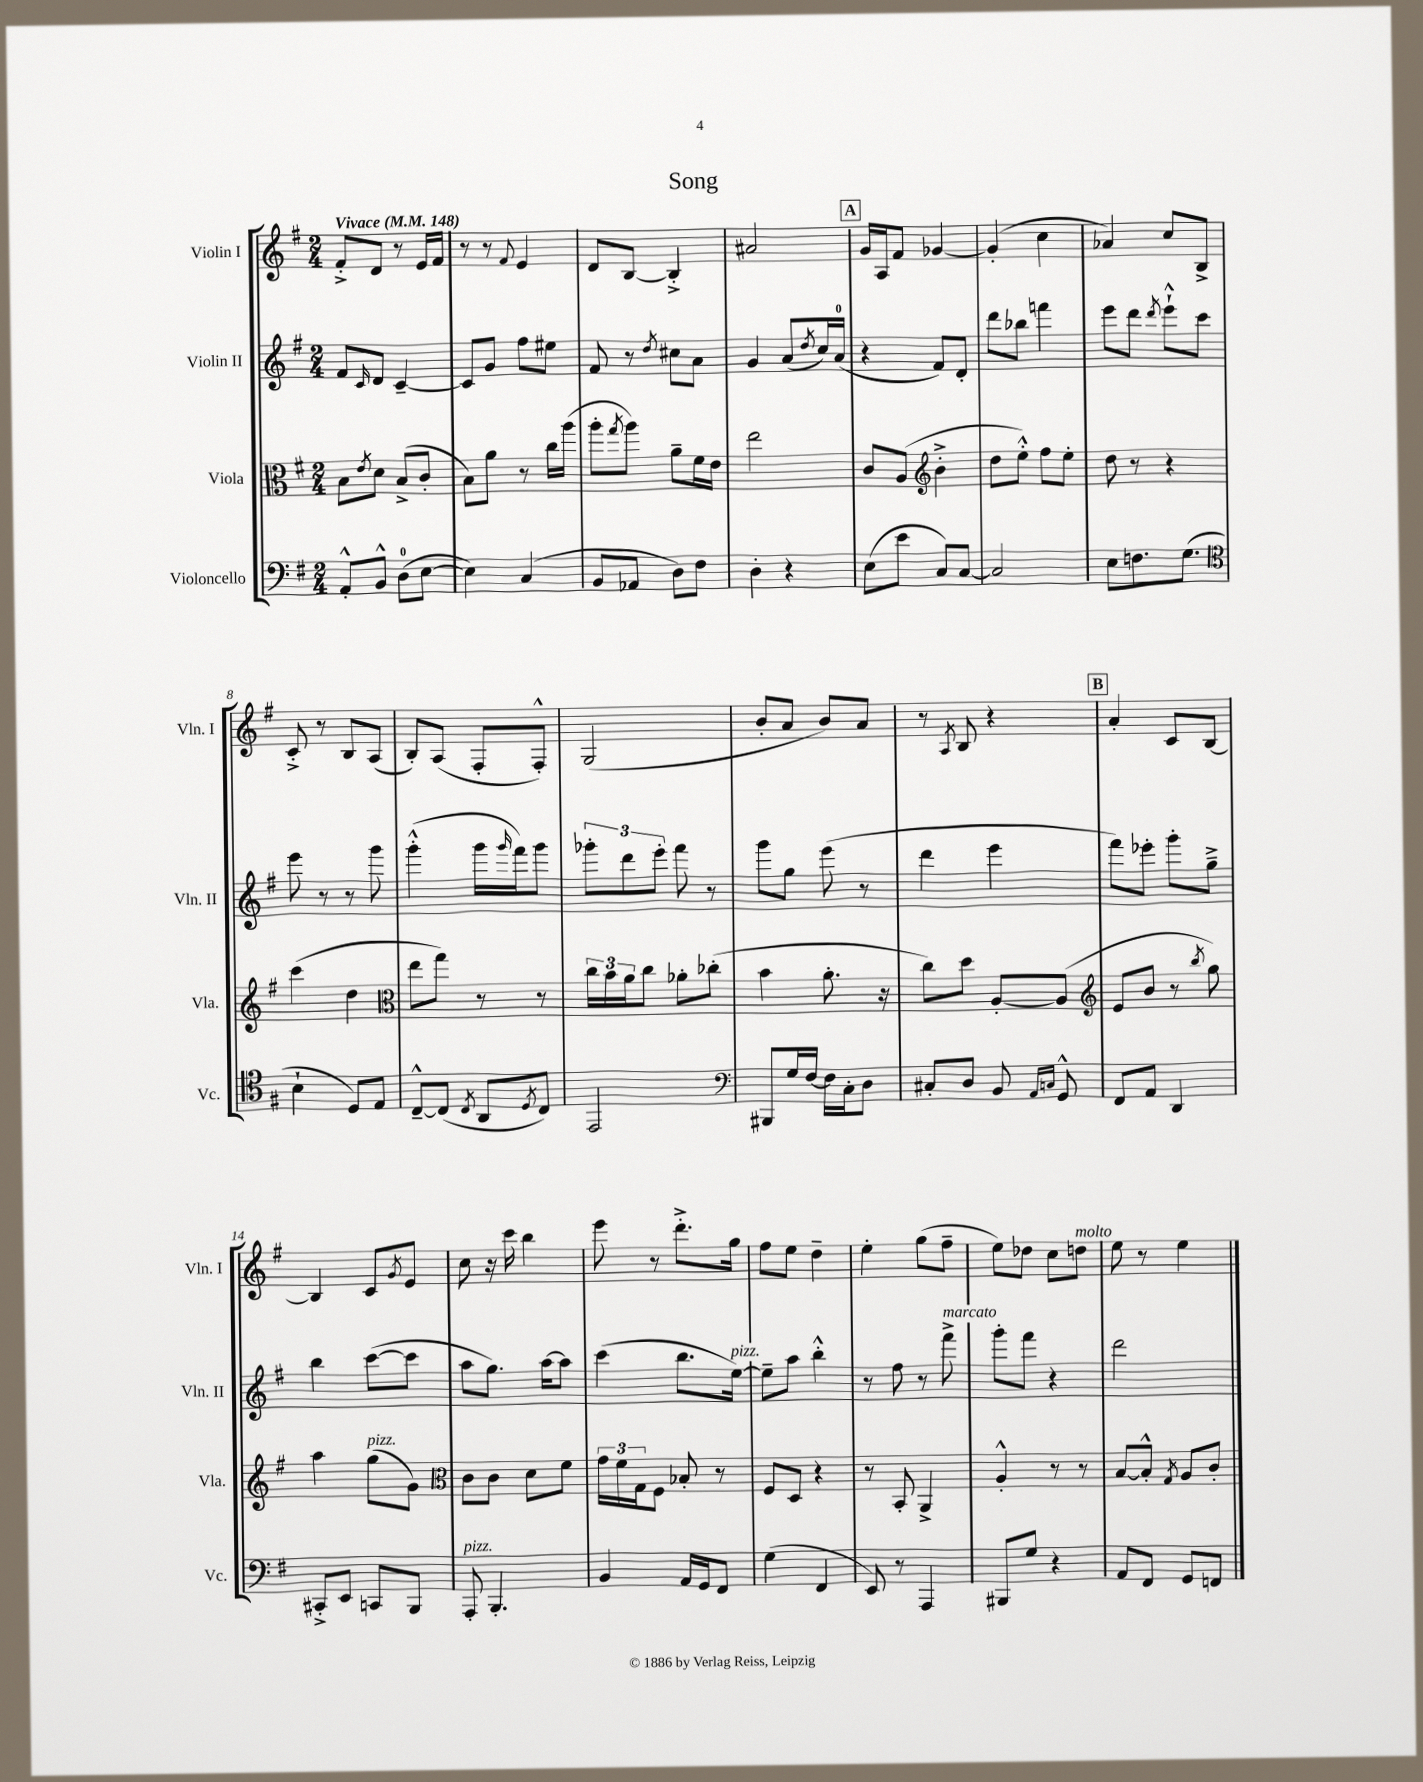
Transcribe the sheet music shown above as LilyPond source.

\header { title = "Song" }
<<
\new StaffGroup <<
\new Staff = "s0" \with { instrumentName = "Violin I" shortInstrumentName = "Vln. I" } {
    \clef treble \key g \major \numericTimeSignature \time 2/4 \tempo "Vivace" 4 = 148
    fis'8-.-> d'8 r8 e'16 fis'16 |
    r8 r8 \appoggiatura { fis'8 } e'4 |
    d'8 b8~ b4-.-> |
    ais'2 |
    \mark \markup { \box "A" } g'16 a16 fis'8 ges'4~ |
    ges'4-.( c''4 |
    aes'4) c''8 b8-> |
    c'8-.-> r8 b8 a8( |
    b8-.) a8( fis8-. fis8-.-^) |
    g2( |
    b'8-. a'8 b'8) a'8 |
    r8 \acciaccatura { a8 } b8 r4 |
    \mark \markup { \box "B" } a'4-. c'8 b8~ |
    b4 c'8 \acciaccatura { g'8 } e'8 |
    c''8 r16 c'''16 b''4 |
    e'''8 r8 d'''8.-.-> g''16 |
    fis''8 e''8 d''4-- |
    e''4-. g''8( fis''8-- |
    e''8) des''8 c''8 d''8^\markup { \italic "molto" } |
    e''8 r8 e''4 \bar "|." |
}
\new Staff = "s1" \with { instrumentName = "Violin II" shortInstrumentName = "Vln. II" } {
    \clef treble \key g \major \numericTimeSignature \time 2/4
    fis'8 \grace { c'16 } d'8 c'4~-- |
    c'8 g'8 fis''8 eis''8 |
    fis'8 r8 \acciaccatura { d''8 } cis''8 a'8 |
    g'4 a'8( \acciaccatura { d''8 } c''16) a'16-0( |
    \mark \markup { \box "A" } r4 fis'8) d'8-. |
    d'''8 bes''8 f'''4 |
    e'''8 d'''8 \acciaccatura { d'''8 } e'''8-!-^ c'''8 |
    e'''8 r8 r8 g'''8 |
    g'''4-.-^( g'''16 \grace { g'''16 } fis'''16) g'''8 |
    \tuplet 3/2 { ges'''8-. d'''8 e'''8-. } fis'''8 r8 |
    g'''8 g''8 e'''8( r8 |
    d'''4 e'''4 |
    \mark \markup { \box "B" } fis'''8) ees'''8-. g'''8-. g''8---> |
    b''4 c'''8~( c'''8 |
    a''8 g''8.) a''16~ a''8 |
    c'''4( b''8. e''16~^\markup { \italic "pizz." }) |
    e''8-- a''8 b''4-.-^ |
    r8 fis''8 r8 fis'''8->^\markup { \italic "marcato" } |
    g'''8-. fis'''8 r4 |
    d'''2 \bar "|." |
}
\new Staff = "s2" \with { instrumentName = "Viola" shortInstrumentName = "Vla." } {
    \clef alto \key g \major \numericTimeSignature \time 2/4
    b8 \acciaccatura { e'8 } d'8 b8->( c'8-. |
    b8) a'8 r8 c''16 a''16( |
    a''8-. \acciaccatura { g''8 } a''8) a'8-- fis'16 e'16 |
    e''2 |
    \mark \markup { \box "A" } c'8 a8( \clef treble b'4-.-> |
    d''8 e''8-.-^) fis''8 e''8-. |
    d''8 r8 r4 |
    c'''4( d''4 |
    \clef alto e''8 g''8) r8 r8 |
    \tuplet 3/2 { c''16 b'16 a'16 } c''8 aes'8-. ces''8-.( |
    b'4 a'8.-. r16 |
    c''8) d''8 a8~-. a8( |
    \mark \markup { \box "B" } \clef treble e'8 b'8 r8 \acciaccatura { b''8 } g''8) |
    a''4 g''8^\markup { \italic "pizz." }( g'8) |
    \clef alto c'8 c'8 d'8 fis'8 |
    \tuplet 3/2 { g'16 fis'16 g16 } fis8 bes8-. r8 |
    fis8 d8 r4 |
    r8 b,8-. a,4-> |
    a4-.-^ r8 r8 |
    b8~ b8-.-^ \acciaccatura { g8 } a8 c'8-. \bar "|." |
}
\new Staff = "s3" \with { instrumentName = "Violoncello" shortInstrumentName = "Vc." } {
    \clef bass \key g \major \numericTimeSignature \time 2/4
    a,8-.-^ b,8-^ d8-0( e8~ |
    e4) c4( |
    b,8 aes,8 d8) fis8 |
    d4-. r4 |
    \mark \markup { \box "A" } e8( e'8 c8) c8~ |
    c2 |
    e8 f8. g8.( |
    \clef tenor b4-! d8) e8 |
    c8~---^ c8( \acciaccatura { c8 } a,8 \acciaccatura { d8 } c8) |
    e,2 |
    \clef bass bis,,8 g16 fis16~ fis16 c16-. d8 |
    cis8-. d8 b,8 \grace { a,16 c16 } g,8-^ |
    \mark \markup { \box "B" } fis,8 a,8 d,4 |
    cis,8-.-> e,8 c,8 b,,8 |
    a,,8-.^\markup { \italic "pizz." } b,,4.-. |
    b,4 a,16 g,16 fis,8 |
    g4( fis,4 |
    e,8) r8 a,,4 |
    bis,,8 g8 r4 |
    a,8 fis,8 g,8 f,8 \bar "|." |
}
>>
>>
